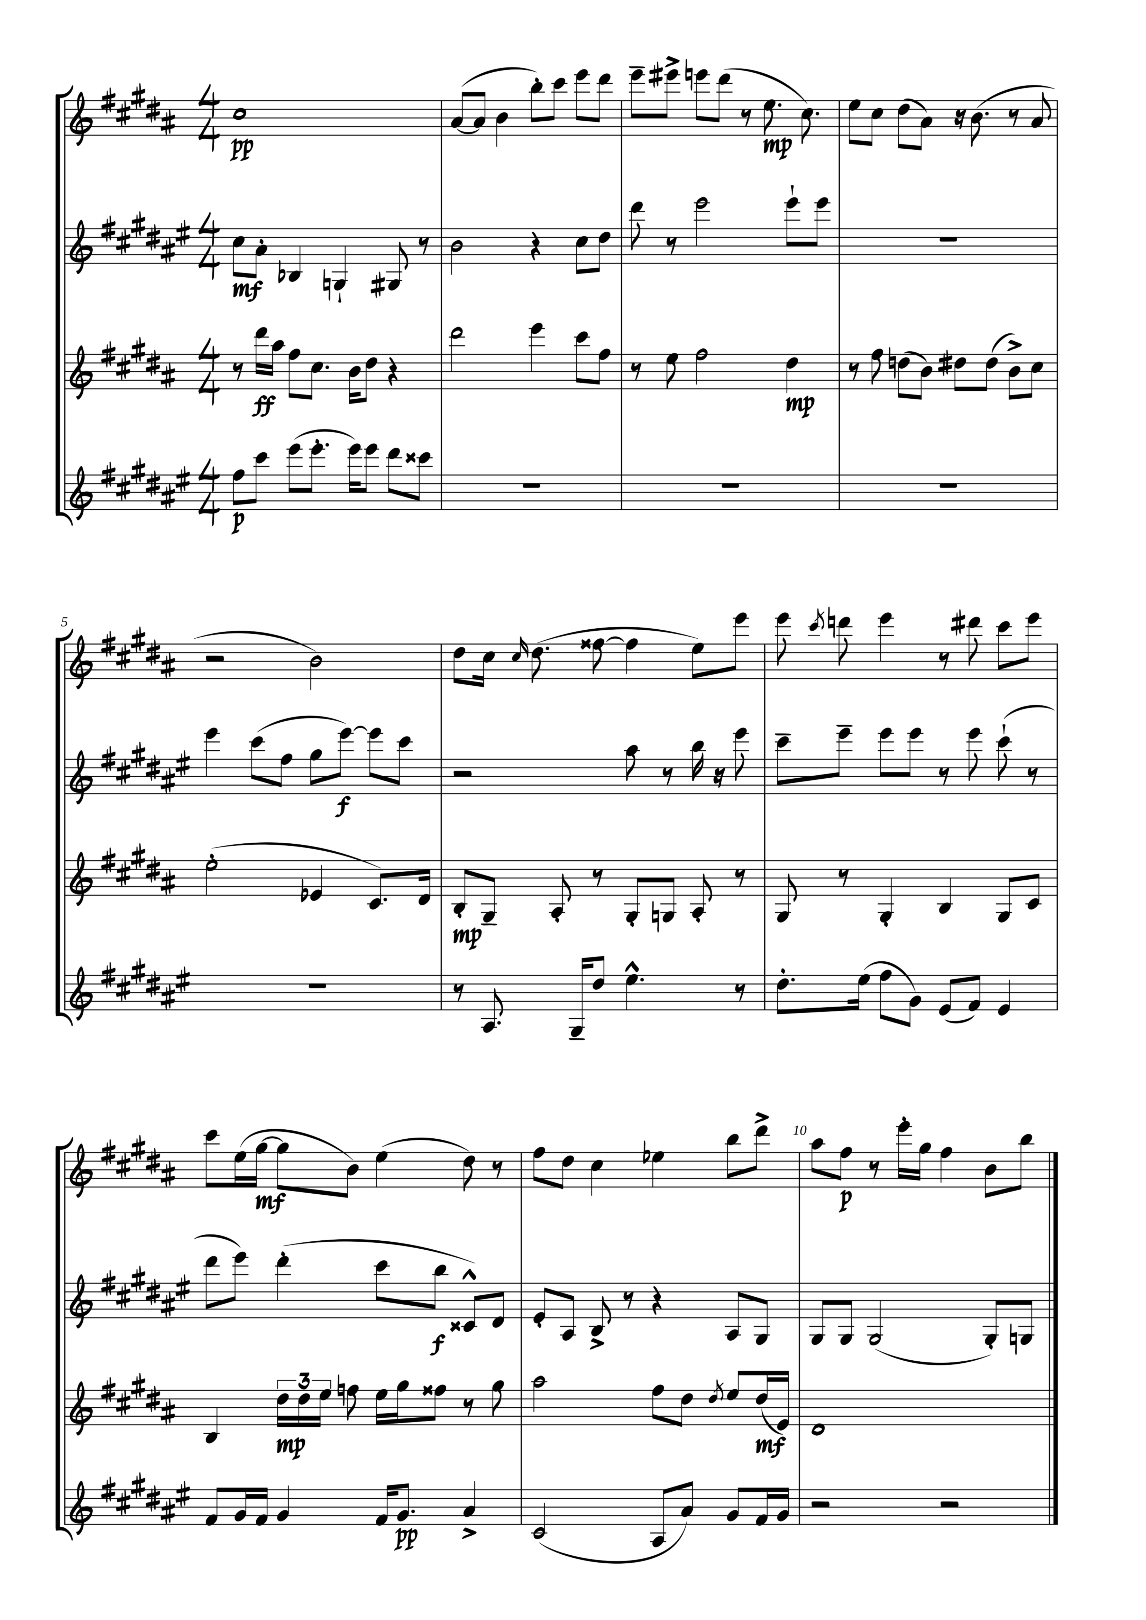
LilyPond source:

<<
\new StaffGroup <<
\new Staff = "s0" {
    \clef treble \key b \major \numericTimeSignature \time 4/4
    \autoBeamOff cis''1\pp |
    ais'8[~( ais'8] b'4 b''8[-.) cis'''8] e'''8[ dis'''8] |
    e'''8[-- eis'''8]-> e'''8[ dis'''8]( r8 e''8.\mp cis''8.) |
    e''8[ cis''8] dis''8[( ais'8]) r16 b'8.( r8 ais'8 |
    r2 b'2) |
    dis''8[ cis''16] \grace { cis''16 } dis''8.( fisis''8~ fisis''4 e''8[) e'''8] |
    e'''8 \acciaccatura { cis'''8 } d'''8 e'''4 r8 dis'''8 cis'''8[ e'''8] |
    cis'''8[ e''16( gis''16]~\mf gis''8[ b'8]) e''4( dis''8) r8 |
    fis''8[ dis''8] cis''4 ees''4 b''8[ dis'''8]-> |
    ais''8[ fis''8]\p r8 e'''16[-. gis''16] fis''4 b'8[ b''8] \bar "|." |
}
\new Staff = "s1" {
    \clef treble \key fis \major \numericTimeSignature \time 4/4
    \autoBeamOff cis''8[\mf ais'8]-. bes4 g4-! gis8 r8 |
    b'2 r4 cis''8[ dis''8] |
    dis'''8 r8 eis'''2 eis'''8[-! eis'''8] |
    R1 |
    eis'''4 cis'''8[( fis''8] gis''8[ eis'''8]~\f) eis'''8[ cis'''8] |
    r2 ais''8 r8 b''16 r16 eis'''8 |
    cis'''8[-- eis'''8]-- eis'''8[ eis'''8] r8 eis'''8 cis'''8-!( r8 |
    dis'''8[ eis'''8]) dis'''4-.( cis'''8[ b''8]\f cisis'8[-^) dis'8] |
    eis'8[-. ais8] b8-> r8 r4 ais8[ gis8] |
    gis8[ gis8] gis2( gis8[-.) g8] \bar "|." |
}
\new Staff = "s2" {
    \clef treble \key b \major \numericTimeSignature \time 4/4
    \autoBeamOff r8 dis'''16[\ff ais''16] fis''8[ cis''8.] b'16[ dis''8] r4 |
    dis'''2 e'''4 cis'''8[ fis''8] |
    r8 e''8 fis''2 dis''4\mp |
    r8 fis''8 d''8[( b'8]) dis''8[ dis''8]( b'8[->) cis''8] |
    e''2-.( ees'4 cis'8.[) dis'16] |
    b8[-.\mp gis8]-- ais8-. r8 gis8[-. g8] ais8-. r8 |
    gis8 r8 gis4-. b4 gis8[ cis'8] |
    b4 \tuplet 3/2 { dis''16[\mp dis''16 e''16] } f''8 e''16[ gis''16 fisis''8] r8 gis''8 |
    ais''2 fis''8[ dis''8] \acciaccatura { dis''8 } e''8[ dis''16\mf( e'16]) |
    dis'1 \bar "|." |
}
\new Staff = "s3" {
    \clef treble \key fis \major \numericTimeSignature \time 4/4
    \autoBeamOff fis''8[\p cis'''8] eis'''8[( eis'''8.]-. eis'''16[) eis'''8] dis'''8[ cisis'''8] |
    R1 |
    R1 |
    R1 |
    R1 |
    r8 ais8. gis16[-- dis''8] eis''4.-^ r8 |
    dis''8.[-. eis''16]( fis''8[ gis'8]) eis'8[( fis'8]) eis'4 |
    fis'8[ gis'16 fis'16] gis'4 fis'16[ gis'8.]\pp ais'4-> |
    cis'2( ais8[ ais'8]) gis'8[ fis'16 gis'16] |
    r2 r2 \bar "|." |
}
>>
>>
\layout { \context { \Score \override BarNumber.break-visibility = ##(#f #t #t) barNumberVisibility = #(every-nth-bar-number-visible 5) } }
